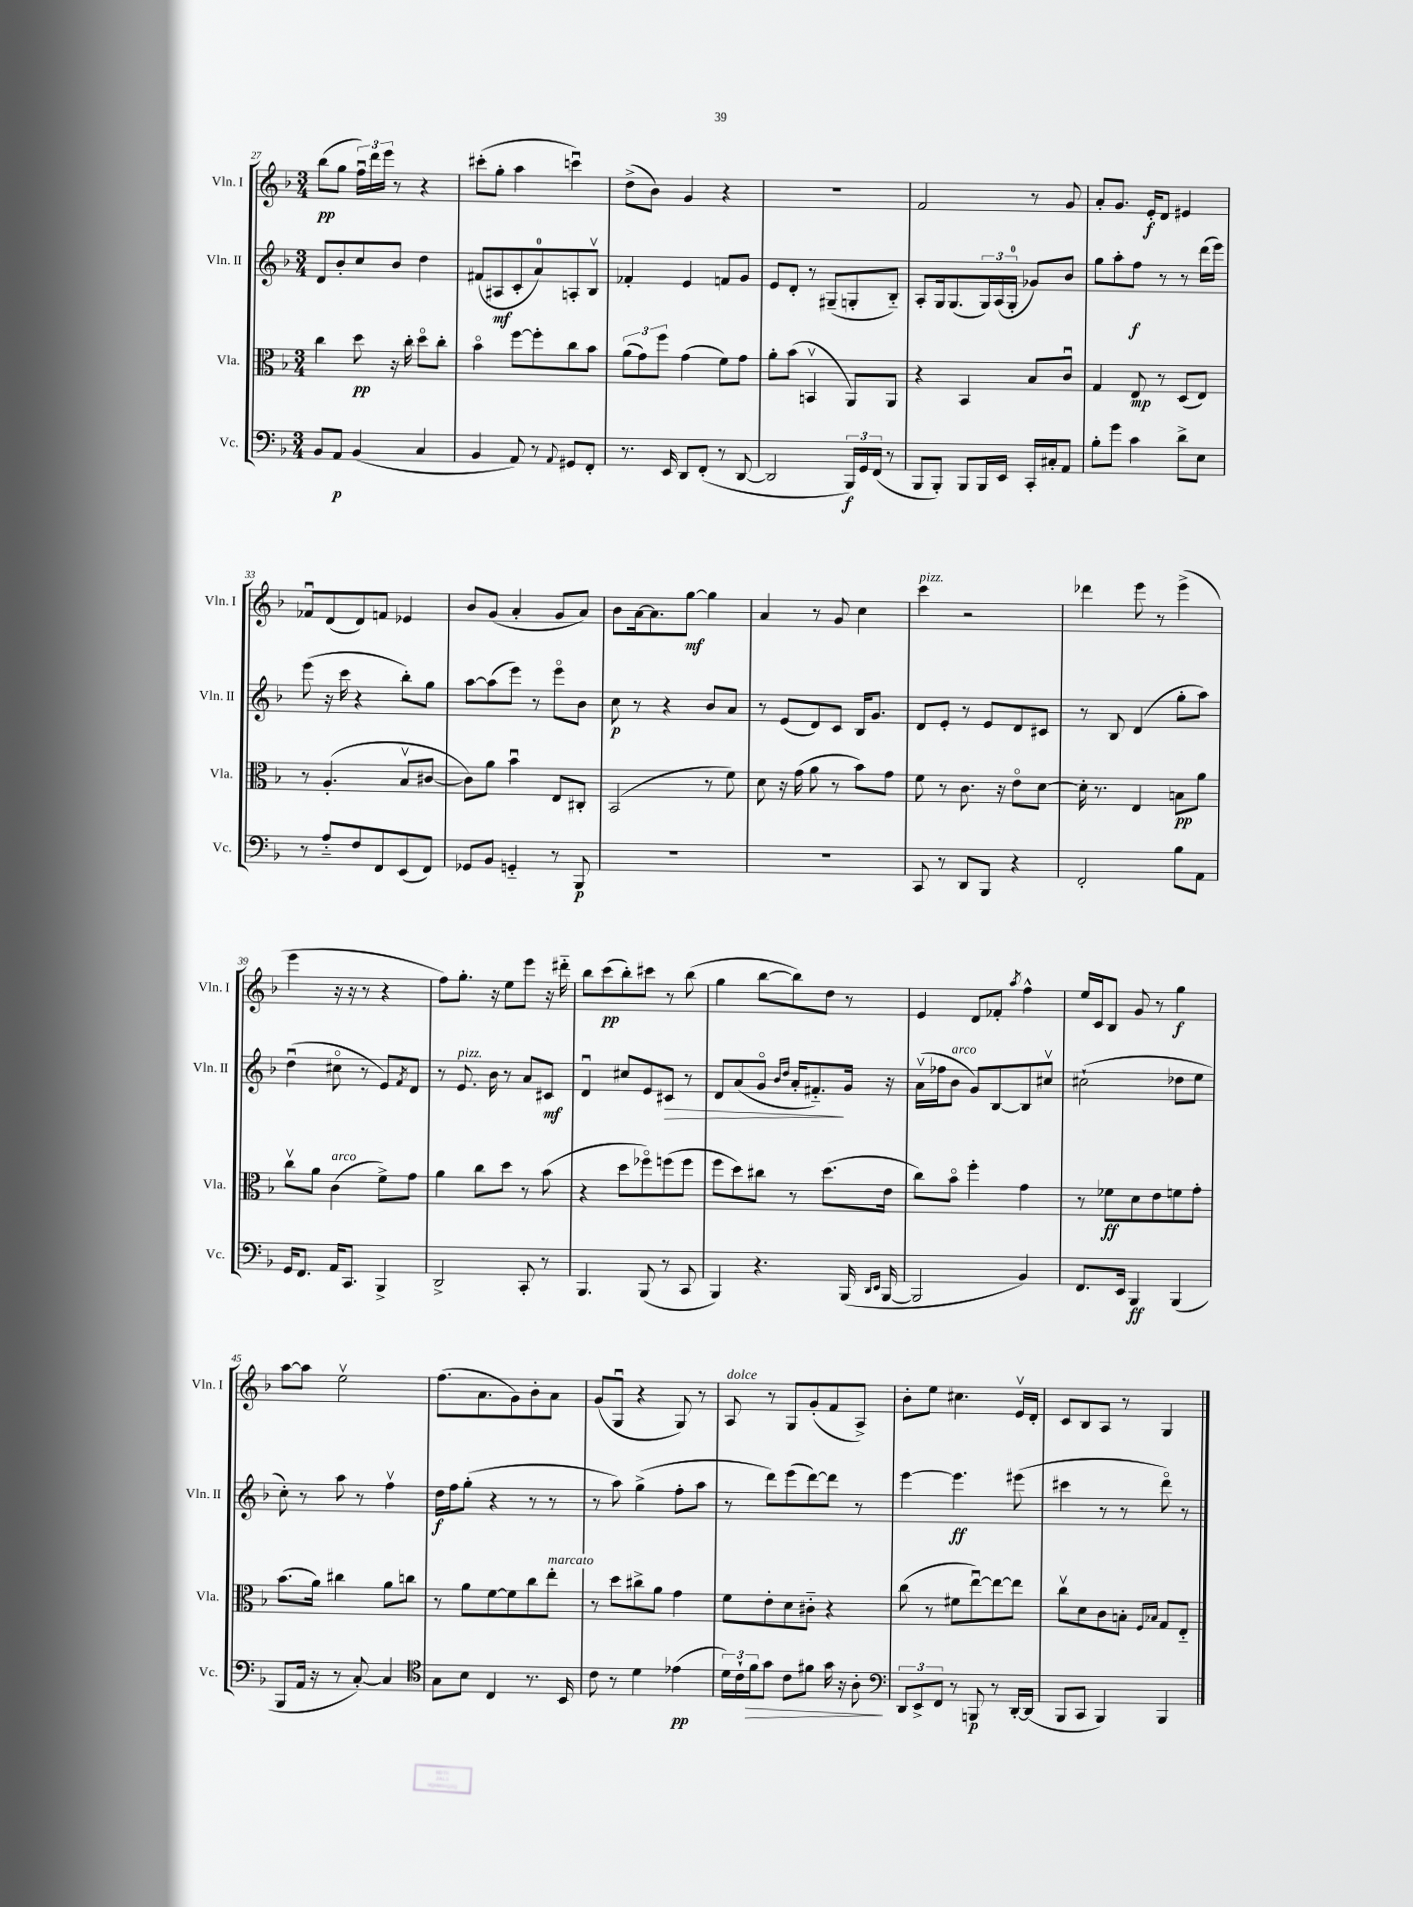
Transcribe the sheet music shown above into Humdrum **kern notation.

**kern	**kern	**kern	**kern
*staff4	*staff3	*staff2	*staff1
*clefF4	*clefC3	*clefG2	*clefG2
*k[b-]	*k[b-]	*k[b-]	*k[b-]
*M3/4	*M3/4	*M3/4	*M3/4
8BB-/L	4cc\	8d/L	(8bb-\L
8AA/J	.	8b-'/	8gg\J
(4BB-/	8dd\	8cc/	24ffu\LL)
.	.	.	24ddd\
.	.	.	24eee\JJ
.	16r	8b-/J	8r
.	16cc'\	.	.
4C/	8ddo\L	4dd\	4r
.	8cc'\J	.	.
=	=	=	=
4BB-/	4b-o\	(8f#/L	(8ccc#'\L
.	.	8A#/	8gg'\J
8AA/)	[8ff\L	8c'/	4aa\
8r	8ff'\]	8a/)	.
8qqAA/	.	.	.
8GG#/L	8cc\	8A'/	4cccu\)
8FF'/J	8b-\J	8B-v/J	.
=	=	=	=
8.r	(12a\L	4f-'/	(8dd^\L
.	12g\)	.	.
.	.	.	8b-\J)
.	12ff\J	.	.
16EE/	.	.	.
8DD/L	(4g\	4e/	4g/
(8FF'/J	.	.	.
8r	8f\L)	8f/L	4r
[8DD/	8g\J	8g/J	.
=	=	=	=
2DD/]	8a'\L	8e/L	2.r
.	(8b-\J	8d'/J	.
.	4BBv/	8r	.
.	.	(8G#~/L	.
24BBB-/LL)	8AA/L)	8G'/	.
24GG/	.	.	.
(24FF/JJ	.	.	.
8r	8AA/J	8B-'~/J)	.
=	=	=	=
8BBB-/L	4r	8A'/L	2f/
8BBB-'/J)	.	16G/k	.
.	.	(8.G/	.
8BBB-/L	4BB-/	.	.
16BBB-/L	.	24G/L)	.
.	.	(24A/	.
16EE/JJ	.	.	.
.	.	24G'/JJ	.
16CC'/LL	8B-/L	8g-/L)	8r
16C#'/J	.	.	.
8AA/J	8cu/J	8b-/J	8g/
=	=	=	=
8B-'\L	4G/	8gg\L	8a'/L
8g\J	.	8aa'\	8.g/J
4c\	8E/	8ff\J	.
.	.	.	16e'/LK
.	8r	8r	8d/J
8d^\L	(8D/L	8r	4e#/
8E\J	8E/J)	(16ddd\LL	.
.	.	16eee\JJ)	.
=	=	=	=
8r	8r	(8eee\	8f-u/L
8A'~/L	(4.A'/	16r	(8d/
.	.	16ccc\	.
8F/	.	4r	8d/)
8FF/	.	.	8f/J
(8EE/	8B-v/L	8bb-'\L)	4e-/
8FF/J)	[8c#/J	8gg\J	.
=	=	=	=
8GG-/L	8c#\]L)	[8aa\L	8b-/L
8BB-/J	8a\J	(8aa\]	(8g/J
4GG'~/	4b-u\	8eee\J)	4a'/
.	.	8r	.
8r	8E/L	8eeeo\L	8g/L
8BBB-/	8C#'/J	8b-\J	8a/J)
=	=	=	=
2.r	(2BB-/	8cc\	8b-\L
.	.	8r	[16a\k
.	.	.	8.a\]
.	.	4r	.
.	.	.	[8gg\J
.	8r	8b-/L	4gg\]
.	8f\)	8a/J	.
=	=	=	=
2.r	8d\	8r	4a/
.	16r	(8e/L	.
.	(16g\	.	.
.	8a\	8d/)	8r
.	8r	8c/J	8g/
.	8b-\L)	16B-/LK	4cc\
.	.	8.g/J	.
.	8g\J	.	.
=	=	=	=
8CC/	8f\	8d/L	4ccc\
8r	8r	8e'/J	.
8DD/L	8.c\	8r	2r
8BBB-/J	.	8e/L	.
.	16r	.	.
4r	8eo\L	8d/	.
.	[8d\J	8c#/J	.
=	=	=	=
2FF'/	16d'\]	8r	4ddd-\
.	8.r	.	.
.	.	8B-/	.
.	4E/	(4d/	8eee\
.	.	.	8r
8B-\L	8B\L	8gg'\L	(4eee^\
8AA\J	8a\J	8aa\J)	.
=	=	=	=
16GG/LK	8ccv\L	(4ddu\	4eee\
8.FF/J	.	.	.
.	8a\J	.	.
16AA/LK	(4c\	8cc#o\	16r
8.CC/J	.	.	16r
.	.	8r	8r
4BBB-^/	8f^\L)	8e/L)	4r
.	.	8qf/	.
.	8g\J	8d/J	.
=	=	=	=
2DD^/	4a\	8r	8ff\L)
.	.	8.e/	8.gg'\J
.	8cc\L	.	.
.	.	16b-\	16r
.	8dd\J	8r	8ee\L
8CC'/	8r	8a/L	8eee\J
8r	(8b-\	8c#/J	16r
.	.	.	16ddd#'~\
=	=	=	=
4.BBB-/	4r	4du/	8bb-\L
.	.	.	(8ccc\
.	8dd\L	8cc#/L	8bb-'\)
(8BBB-/	8ff-o\)	8e/	8ccc#\J
8r	(8ff\	8c#/J	8r
8CC/	8ff\J	8r	(8bb-\
=	=	=	=
4BBB-/)	8ff\L	8d/L	4gg\
.	8dd\)	(8a/	.
4.r	8cc#\J	8go/J	[8bb-\L
.	.	16qqb-/LL	.
.	.	16qqdd/JJ	.
.	8r	16a'/LK	8bb-\])
.	.	8.f#'~/)	.
.	(8.dd\L	.	8dd\J
(16BBB-/	.	16g/Jk	8r
16qqDD/LL	.	.	.
16qqEE/JJ	.	.	.
[16BBB-/	16e\Jk	16r	.
=	=	=	=
2BBB-/]	8cc\L)	(16av\LL	4e/
.	.	16ff-\J	.
.	8b-o\J	8b-\J	.
.	4ff'\	8g/L)	8d/L
.	.	[8B-/	8f-'/J
.	.	.	8qaa/
4BB-/)	4g\	8B-/]	4ff^^\
.	.	8cc#v/J	.
=	=	=	=
8.FF/L	8r	(2cc#`\	16ee/LL
.	.	.	16c/J
.	8f-\L	.	8B-/J
16EE/Jk	.	.	.
4BBB-/	8d\	.	8g/
.	8e\	.	8r
(4BBB-/	8f\	8dd-\L	4gg\
.	8g'\J	8ee\J	.
=	=	=	=
8BBB-/L	(8.b-\L	8cc'\)	[8aa\L
16AA/Jk	.	8r	8aa\]J
16r	16a\Jk)	.	.
8r	4cc#\	8aa\	2eev\
[8C'/)	.	8r	.
4C/]	8a\L	4ffv\	.
.	8cc\J	.	.
=	=	=	=
*clefC4	*	*	*
8G\L	8r	16dd\LL	(8.ff\L
.	.	16ff\J	.
8B-\J	8a\L	(8gg'\J	.
.	.	.	8.a\
4C/	[8f\	4r	.
.	8f\]	.	8g\)
8.r	8cc\	8r	8b-'\
.	8ee'\J	8r	8a\J
16BB-/	.	.	.
=	=	=	=
8c\	8r	8r	(8g/L
8r	8dd\L	8aa\)	8Gu/J
4d\	8cc#^\	(4gg^\	4r
.	8a\J	.	.
(4e-\	4g\	8ff'\L	8G/)
.	.	8aa\J	8r
=	=	=	=
24d\LL)	8f\L	8r	8A/
24c`\	.	.	.
24f\J	.	.	.
8g\J	8e'\	8ddd\L)	8r
8c\L	8d\	(8eee\	8G/L
8f#\J	8c#'~\J	[8ddd\)	(8g'/
16g\	4r	8ddd\]J	8f/
16r	.	.	.
8A'\	.	8r	8A^/J)
=	=	=	=
*clefF4	*	*	*
12DD/L	(8cc\	[4eee\	8b-'\L
12EE^/	.	.	.
.	8r	.	8ee\J
12FF/J	.	.	.
8r	8f#\L	4.eee\]	4.cc#\
8BBB/	[8eeu\)	.	.
8r	8ee\_	.	.
[16DD'/LL	8ee\]J	(8eee#\	16ev/LL
(16DD/]JJ	.	.	16d'/JJ
=	=	=	=
8BBB-/L	8ccv\L	4ccc#\	8c/L
8CC/J	8d\	.	8B-/
4BBB-/)	8c\	8r	8A/J
.	8B'\J	8r	8r
.	16qqF/LL	.	.
.	16qqB-/JJ	.	.
4BBB-/	8G/L	8dddo\)	4G/
.	8E'~/J	8r	.
==	==	==	==
*-	*-	*-	*-
